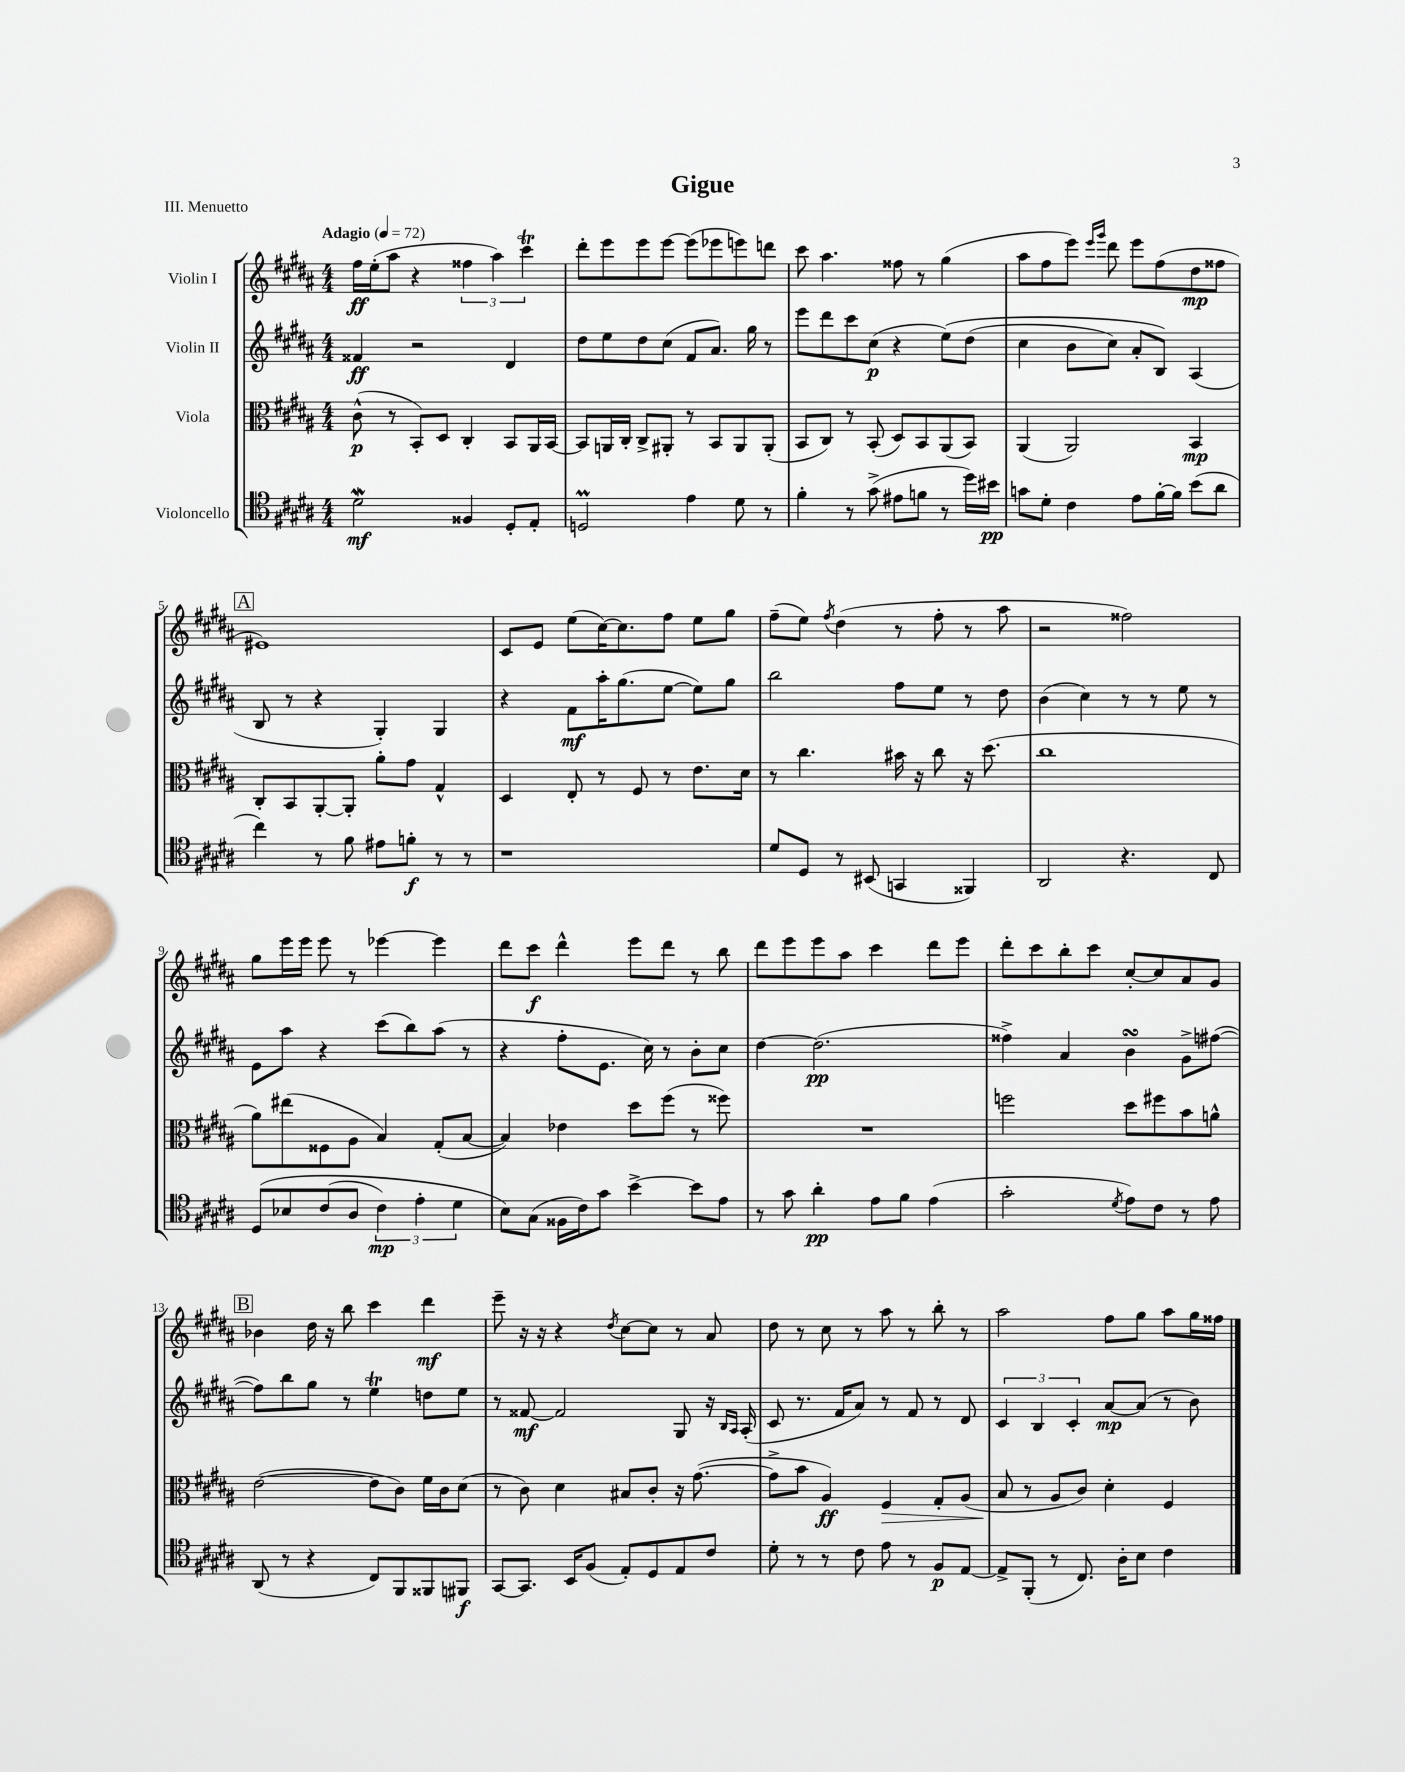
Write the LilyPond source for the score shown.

\header { title = "Gigue" piece = "III. Menuetto" }
<<
\new StaffGroup <<
\new Staff = "s0" \with { instrumentName = "Violin I" } {
    \clef treble \key b \major \numericTimeSignature \time 4/4 \tempo "Adagio" 4 = 72
    fis''16\ff e''16-.( ais''8 r4 \tuplet 3/2 { fisis''4 ais''4) cis'''4\trill } |
    dis'''8-. e'''8 e'''8 e'''8~ e'''8( ees'''8 e'''8) d'''8 |
    cis'''8 ais''4. fisis''8 r8 gis''4( |
    ais''8 fis''8 e'''8) \grace { e'''16 gis'''16 } dis'''8 e'''8 fis''8( dis''8\mp fisis''8 |
    \mark \markup { \box "A" } eis'1) |
    cis'8 e'8 e''8( cis''16~) cis''8. fis''8 e''8 gis''8 |
    fis''8--( e''8) \acciaccatura { fis''8 } dis''4( r8 fis''8-. r8 ais''8 |
    r2 fisis''2) |
    gis''8 e'''16 e'''16 e'''8 r8 ees'''4~ ees'''4 |
    dis'''8 cis'''8\f dis'''4-^ e'''8 dis'''8 r8 b''8 |
    dis'''8 e'''8 e'''8 ais''8 cis'''4 dis'''8 e'''8 |
    dis'''8-. cis'''8 b''8-. cis'''8 cis''8~-. cis''8 ais'8 gis'8 |
    \mark \markup { \box "B" } bes'4 dis''16 r16 b''8 cis'''4 dis'''4\mf |
    e'''8-- r16 r16 r4 \acciaccatura { dis''8 } cis''8~ cis''8 r8 ais'8 |
    dis''8 r8 cis''8 r8 ais''8 r8 b''8-. r8 |
    ais''2 fis''8 gis''8 ais''8 gis''16 fisis''16 \bar "|." |
}
\new Staff = "s1" \with { instrumentName = "Violin II" } {
    \clef treble \key b \major \numericTimeSignature \time 4/4
    fisis'4\ff r2 dis'4 |
    dis''8 e''8 dis''8 cis''8( fis'8 ais'8.) gis''16 r8 |
    e'''8 dis'''8 cis'''8 cis''8\p( r4 e''8)\( dis''8( |
    cis''4 b'8 cis''8) ais'8-. b8\) ais4( |
    \mark \markup { \box "A" } b8 r8 r4 gis4-.) gis4 |
    r4 fis'8\mf ais''16-. gis''8.( e''8~ e''8) gis''8 |
    b''2 fis''8 e''8 r8 dis''8 |
    b'4( cis''4) r8 r8 e''8 r8 |
    e'8 ais''8 r4 cis'''8( b''8) ais''8( r8 |
    r4 fis''8-. e'8. cis''16) r8 b'8-. cis''8 |
    dis''4~ dis''2.\pp( |
    fisis''4->) ais'4 b'4\turn gis'8-> fis''8~( |
    \mark \markup { \box "B" } fis''8) b''8 gis''8 r8 e''4\trill d''8 e''8 |
    r8 fisis'8~\mf fisis'2 gis8 r16 \grace { b16 ais16 } ais16-.( |
    cis'8 r8. fis'16 ais'8) r8 fis'8 r8 dis'8 |
    \tuplet 3/2 { cis'4 b4 cis'4-. } ais'8~\mp ais'8( r8 b'8) \bar "|." |
}
\new Staff = "s2" \with { instrumentName = "Viola" } {
    \clef alto \key b \major \numericTimeSignature \time 4/4
    cis'8-^\p( r8 b,8-.) dis8 cis4-. b,8 ais,16 b,16~ |
    b,8 a,16 cis16-. cis8-> ais,8-. r8 b,8 ais,8 ais,8-.( |
    b,8 cis8) r8 b,8-.( dis8) b,8 ais,8( b,8) |
    ais,4( ais,2) b,4\mp |
    \mark \markup { \box "A" } cis8-. b,8 ais,8~-. ais,8-. ais'8-. gis'8 gis4-^ |
    dis4 e8-. r8 fis8 r8 e'8. dis'16 |
    r8 cis''4. bis'16 r16 cis''8 r16 dis''8.( |
    cis''1 |
    ais'8) eis''8( fisis8 ais8 b4) gis8-.( b8~ |
    b4) ees'4 dis''8 fis''8( r8 fisis''8) |
    R1 |
    f''2 dis''8 fis''8 b'8 a'8-^ |
    \mark \markup { \box "B" } e'2~( e'8 cis'8) fis'16 cis'16 dis'8( |
    r8 cis'8) dis'4 bis8 cis'8-. r16 gis'8.~( |
    gis'8-> b'8 ais4\ff) fis4\> gis8-. ais8( |
    b8\! r8 ais8 cis'8) dis'4-. fis4 \bar "|." |
}
\new Staff = "s3" \with { instrumentName = "Violoncello" } {
    \clef tenor \key b \major \numericTimeSignature \time 4/4
    dis'2\mordent\mf fisis4 dis8-. e8-. |
    d2\prall e'4 dis'8 r8 |
    fis'4-. r8 gis'8->( eis'8 f'8 r8 dis''16) bis'16\pp |
    g'8 dis'8-. cis'4 e'8 fis'16~-. fis'16 b'8( ais'8 |
    \mark \markup { \box "A" } cis''4) r8 fis'8 eis'8 f'8-.\f r8 r8 |
    r1 |
    dis'8 dis8 r8 bis,8( g,4 fisis,4) |
    ais,2 r4. cis8 |
    dis8\( bes8 cis'8( ais8 \tuplet 3/2 { cis'4\mp) e'4-. dis'4 } |
    b8\) gis8( fisis16 cis'16) gis'8 b'4~-> b'8 e'8 |
    r8 gis'8 ais'4-.\pp e'8 fis'8 e'4( |
    gis'2-. \acciaccatura { dis'8 } e'8) cis'8 r8 e'8 |
    \mark \markup { \box "B" } ais,8( r8 r4 cis8) fis,8 fisis,8 fis,8\f |
    gis,8~ gis,8. b,16 fis8( e8-.) dis8 e8 cis'8 |
    dis'8-. r8 r8 cis'8 e'8 r8 fis8\p e8~ |
    e8-> fis,8-.( r8 cis8.) ais16-. b8 cis'4 \bar "|." |
}
>>
>>
